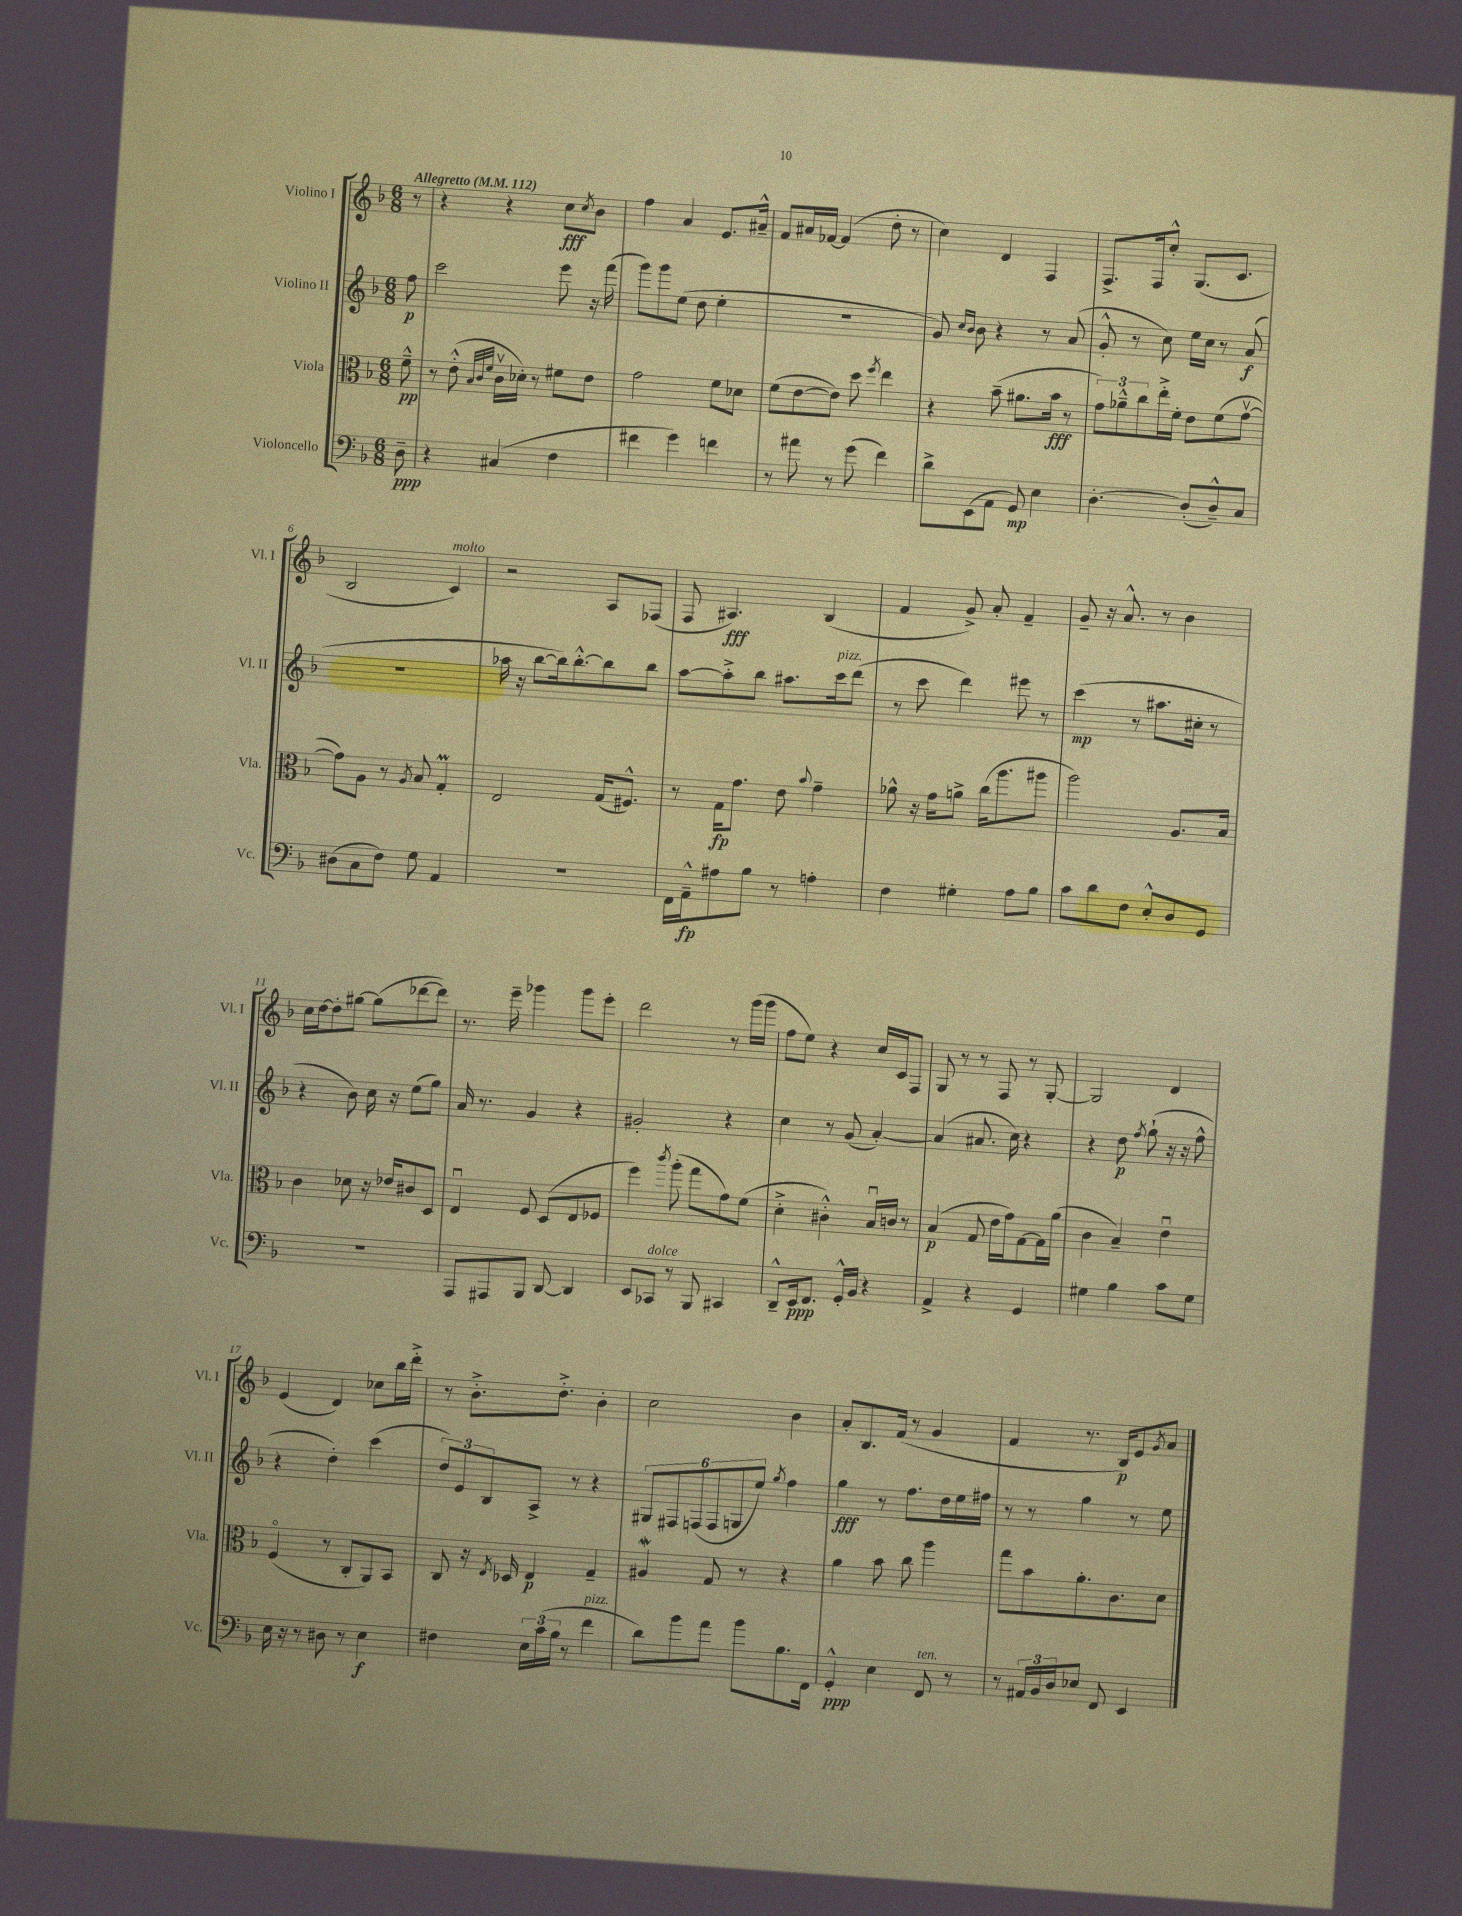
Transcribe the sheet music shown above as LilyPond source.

<<
\new StaffGroup <<
\new Staff = "s0" \with { instrumentName = "Violino I" shortInstrumentName = "Vl. I" } {
    \clef treble \key f \major \numericTimeSignature \time 6/8 \partial 8 \tempo "Allegretto" 4 = 112
    r8 |
    r4 r4 c''8\fff \acciaccatura { c''8 } bes'8 |
    f''4 a'4 e'8. ais'16---^ |
    f'8 ais'16 fes'16~ fes'4( d''8-. r8 |
    c''4) d'4 f4 |
    f8.-> f16 c''8-.-^ g8.( c'8. |
    bes2 c'4^\markup { \italic "molto" }) |
    r2 a8 fes8( |
    f8 ais4.\fff) bes4( |
    f'4 g'8->) a'8-. f'4-- |
    g'8-- r16 a'8.-^ r8 bes'4 |
    c''16 d''16~ d''8-. gis''8~ gis''8( des'''8~ des'''8) |
    r8. e'''16-- ges'''4 ges'''8 e'''8-. |
    d'''2 r8 g'''16( g'''16 |
    f''8 e''8) r4 c''16 c'16 f8 |
    g8 r8 r8 f8 r8 g8~-. |
    g2 d'4 |
    e'4( d'4) ces''8 bes''16 d'''16-.-> |
    r8 bes'8.-.-> d''8.-.-> bes'4-. |
    c''2 bes'4 |
    a'8-. bes8. f'16( r8 g'4 |
    f'4 r8. bes16\p) e'8 \acciaccatura { g'8 } a'8 \bar "|." |
}
\new Staff = "s1" \with { instrumentName = "Violino II" shortInstrumentName = "Vl. II" } {
    \clef treble \key f \major \numericTimeSignature \time 6/8 \partial 8
    f''8\p |
    c'''2 e'''8 r16 f'''16( |
    g'''8) g'''8 e''8( d''8 e''4-. |
    R2. |
    g'8) \grace { c''16 bes'16 } bes'8 r4 r8 a'8( |
    g'8-.-^ r8 c''8) e''16 c''16 r8 a'8\f( |
    R2. |
    aes''16 r16 bes''8~ bes''16) bes''8.~-.-^ bes''8 bes''8 |
    a''8~ a''8-.-> bes''8 ais''8. c'''16^\markup { \italic "pizz." } d'''8( |
    r8 c'''8 d'''4) eis'''8 r8 |
    c'''4\mp( r8 ais''8. cis''16-. r8 |
    r4 bes'8) c''16 r16 e''8( g''8) |
    a'16 r8. g'4 r4 |
    gis'2-. r4 |
    c''4 r8 g'8( a'4~-.) |
    a'4( ais'8. c''16) r4 |
    r4 d''8\p \acciaccatura { f''8 } g''8-!( r16 r16 f''8-^ |
    r4 d''4-.) c'''4( |
    \tuplet 3/2 { d''8) e'8 bes8 } a8-> r8 r4 |
    \tuplet 6/4 { gis8 fis8 f8( f8 g8 e''8) } \acciaccatura { g''8 } f''4 |
    g''4\fff r8 f''8. d''16 e''16 fis''16 |
    r8 r8 g''4 r8 e''8 \bar "|." |
}
\new Staff = "s2" \with { instrumentName = "Viola" shortInstrumentName = "Vla." } {
    \clef alto \key f \major \numericTimeSignature \time 6/8 \partial 8
    f'8---^\pp |
    r8 e'8-.-^( \grace { bes32 c'32 f'32 } c'16\upbow des'16-.) r8 fis'8 e'8 |
    g'2 f'8 des'8 |
    f'8( e'8~ e'8) d''8 \acciaccatura { f''8 } e''4 |
    r4 bes'8--( ais'8. bes'16\fff r8 |
    \tuplet 3/2 { g'8) aes'8---^ c''8 } e''16-.-> f'16-. e'8 f'8( g'8~\upbow |
    g'8) a8 r8 \acciaccatura { a8 } bes8 g4-.\prall |
    e2 g16( fis8.-^) |
    r8 g16\fp g'8. e'8 \appoggiatura { bes'8 } g'4-- |
    aes'8-^ r16 g'16 a'8-> c''16( a''8. ais''8 |
    a''2) a8. bes16 |
    c'4 des'8 r16 ees'16 cis'8 d8 |
    e4\downbow f8 d8( e8 fes8 |
    f''4) \acciaccatura { c'''8 } a''8-.( g''8 g'8) f'8( |
    d'4-.-> cis'4-.-^) bes16\downbow c'16 r8 |
    bes4\p( g8 e'16 g'16) g8~ g16 a'16( |
    c'4 bes4--) e'4\downbow |
    f4\flageolet( r8 c8-. a,8) bes,8 |
    c8 r16 \acciaccatura { e8 } des16 e4\p g4-- |
    ais4\mordent g8 r8 r4 |
    a'4 bes'8 c''8 a''4 |
    g''8 bes'8 a'8.-. c'8. d'8 \bar "|." |
}
\new Staff = "s3" \with { instrumentName = "Violoncello" shortInstrumentName = "Vc." } {
    \clef bass \key f \major \numericTimeSignature \time 6/8 \partial 8
    d8--\ppp |
    r4 cis4( f4 |
    fis'4 g'4) f'4 |
    r8 ais'8 r8 g'8( f'4) |
    d'8-> e,8( a,8 g,8\mp) e4 |
    d4.~-. d8-.( d8---^) c8 |
    dis8( c8 f8) g8 a,4 |
    r2. |
    f,16 a,16---^\fp ais8 bes8 r8 a4-. |
    f4 gis4-. a8 bes8 |
    c'8 d'8 f8 e8-.-^ d8 g,8 |
    R2. |
    a,,8 ais,,8 bes,,8 d,8~ d,4 |
    e,8 ces,8^\markup { \italic "dolce" } r8 bes,,8 cis,4 |
    d,8---^ e,16\ppp f,8. g,16-.-^ bes,16 r4 |
    a,4-> r4 g,4 |
    gis4 bes4 c'8 gis8 |
    e16 r16 r8 dis8 r8 e4\f |
    fis4 \tuplet 3/2 { e16 c'16( bes16 } r8 f'4^\markup { \italic "pizz." } |
    d'8) bes'8 a'8 bes'8 bes8. f,16 |
    g,4-.-^\ppp e4 f,8^\markup { \italic "ten." } r8 |
    r8 \tuplet 3/2 { ais,16 bes,16 d16 } ees8 f,8 e,4 \bar "|." |
}
>>
>>
